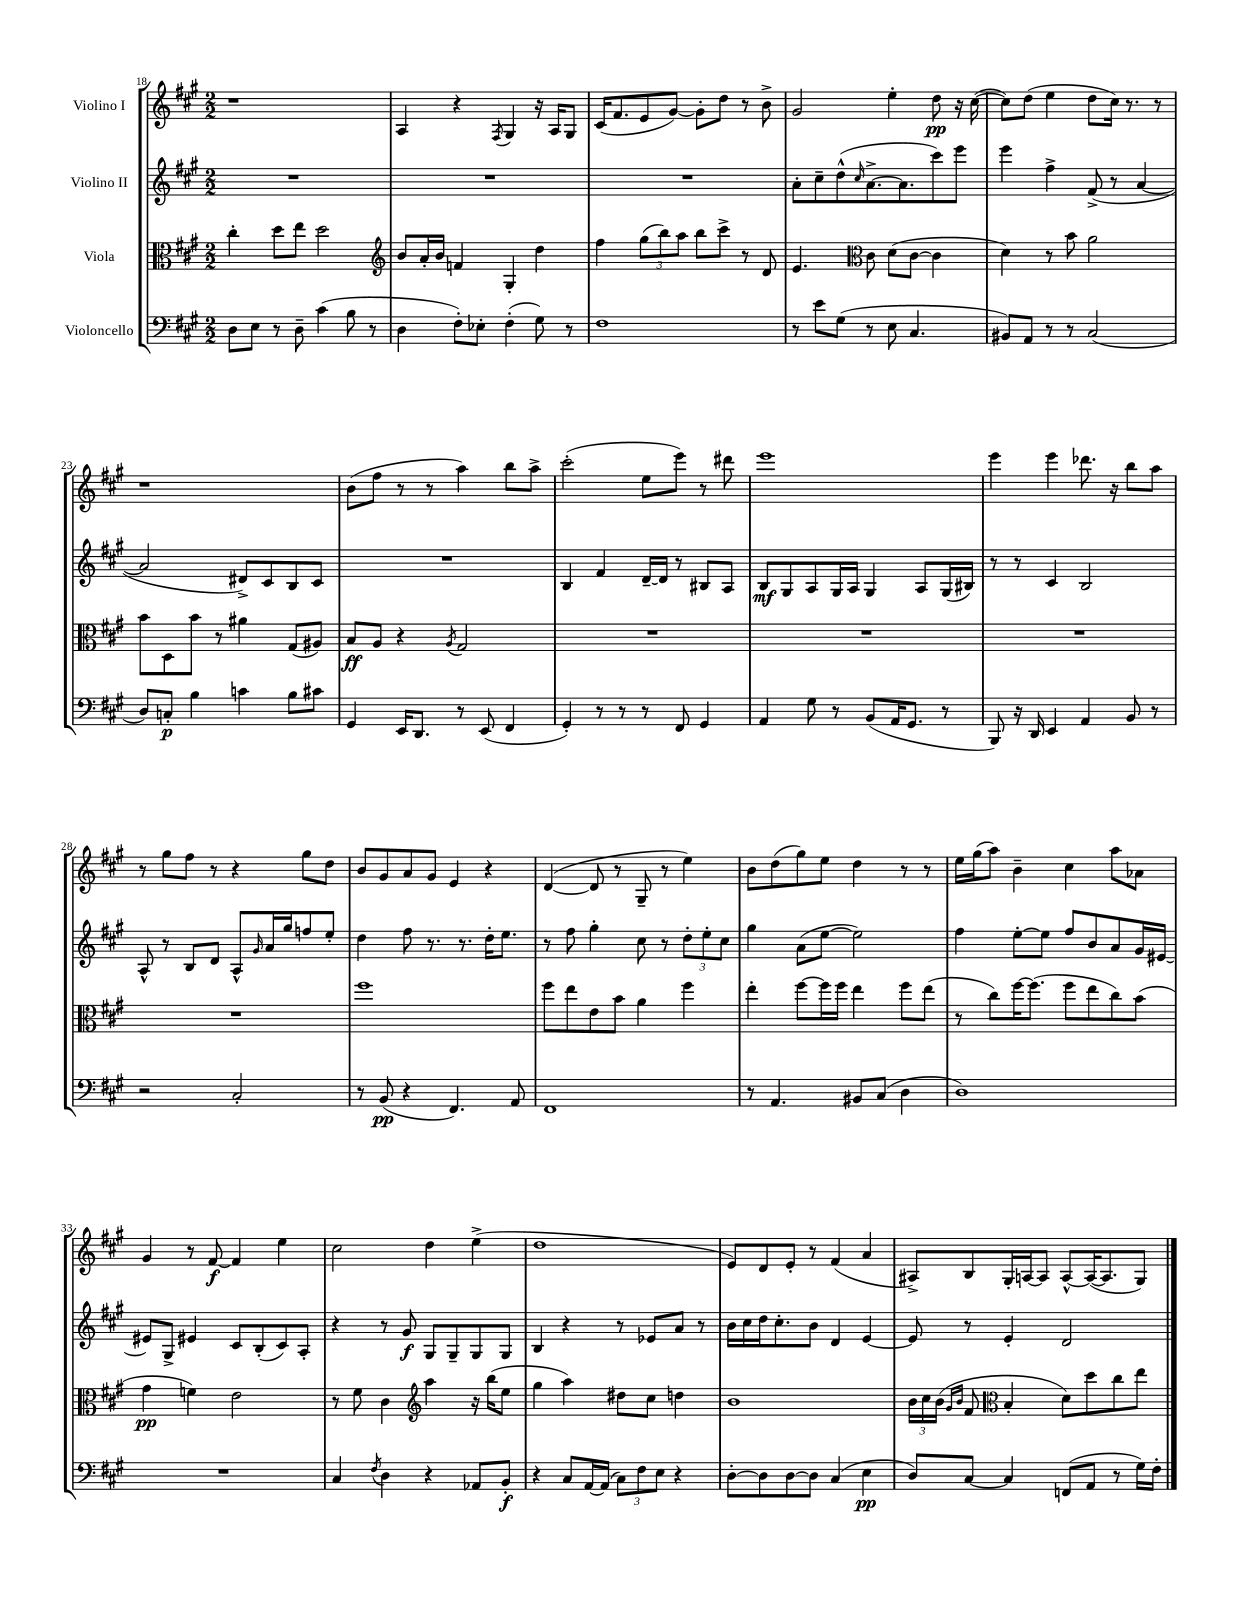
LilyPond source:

<<
\new StaffGroup <<
\new Staff = "s0" \with { instrumentName = "Violino I" } {
    \clef treble \key a \major \numericTimeSignature \time 2/2
    r1 |
    a4 r4 \acciaccatura { fis8 } gis4 r16 a16 gis8 |
    cis'16( fis'8. e'8 gis'8~) gis'8-. d''8 r8 b'8-> |
    gis'2 e''4-. d''8\pp r16 cis''16~( |
    cis''8) d''8( e''4 d''8 cis''16) r8. r8 |
    r1 |
    b'8( fis''8 r8 r8 a''4) b''8 a''8-> |
    cis'''2-.( e''8 e'''8) r8 dis'''8 |
    e'''1 |
    e'''4 e'''4 des'''8. r16 b''8 a''8 |
    r8 gis''8 fis''8 r8 r4 gis''8 d''8 |
    b'8 gis'8 a'8 gis'8 e'4 r4 |
    d'4~( d'8 r8 gis8-- r8 e''4) |
    b'8 d''8( gis''8) e''8 d''4 r8 r8 |
    e''16 gis''16( a''8) b'4-- cis''4 a''8 aes'8 |
    gis'4 r8 fis'8~\f fis'4 e''4 |
    cis''2 d''4 e''4->( |
    d''1 |
    e'8) d'8 e'8-. r8 fis'4( a'4 |
    ais8->) b8 gis16-. a16~ a8 a8~-^ a16~( a8. gis8) \bar "|." |
}
\new Staff = "s1" \with { instrumentName = "Violino II" } {
    \clef treble \key a \major \numericTimeSignature \time 2/2
    R1 |
    R1 |
    R1 |
    a'8-. cis''8-- d''8-^( \grace { cis''16 } a'8.~-> a'8. cis'''8) e'''8 |
    e'''4 fis''4-> fis'8->( r8 a'4~ |
    a'2 dis'8->) cis'8 b8 cis'8 |
    R1 |
    b4 fis'4 d'16~-- d'16 r8 bis8 a8 |
    b8\mf gis8 a8 gis16 a16 gis4 a8 gis16( bis16) |
    r8 r8 cis'4 b2 |
    a8-^ r8 b8 d'8 a8-^ \grace { gis'16 } a'16 gis''16 f''8 e''8-. |
    d''4 fis''8 r8. r8. d''16-. e''8. |
    r8 fis''8 gis''4-. cis''8 r8 \tuplet 3/2 { d''8-. e''8-. cis''8 } |
    gis''4 a'8( e''8~ e''2) |
    fis''4 e''8~-. e''8 fis''8 b'8 a'8 gis'16 eis'16~ |
    eis'8 gis8-> eis'4 cis'8 b8-.( cis'8) a8-. |
    r4 r8 gis'8\f gis8 gis8-- gis8 gis8 |
    b4 r4 r8 ees'8 a'8 r8 |
    b'16 cis''16 d''16 cis''8.-. b'8 d'4 e'4~ |
    e'8 r8 e'4-. d'2 \bar "|." |
}
\new Staff = "s2" \with { instrumentName = "Viola" } {
    \clef alto \key a \major \numericTimeSignature \time 2/2
    cis''4-. d''8 e''8 d''2 |
    \clef treble b'8 a'16-. b'16 f'4 gis4-. d''4 |
    fis''4 \tuplet 3/2 { gis''8( b''8) a''8 } b''8 cis'''8-> r8 d'8 |
    e'4. \clef alto cis'8 d'8( cis'8~ cis'4 |
    d'4) r8 b'8 a'2 |
    b'8 d8 b'8 r8 ais'4 gis8( ais8) |
    b8\ff a8 r4 \acciaccatura { a8 } gis2 |
    R1 |
    R1 |
    R1 |
    R1 |
    fis''1 |
    fis''8 e''8 e'8 b'8 a'4 fis''4 |
    e''4-. fis''8~ fis''16 fis''16 e''4 fis''8 e''8( |
    r8 cis''8) fis''16~ fis''8.( fis''8 e''8 cis''8) b'8( |
    gis'4\pp f'4) e'2 |
    r8 fis'8 cis'4 \clef treble a''4 r16 b''16( e''8 |
    gis''4 a''4) dis''8 cis''8 d''4 |
    b'1 |
    \tuplet 3/2 { b'16 cis''16 b'16( } \grace { gis'16 b'16 } fis'8 \clef alto b4-. d'8) d''8 cis''8 e''8 \bar "|." |
}
\new Staff = "s3" \with { instrumentName = "Violoncello" } {
    \clef bass \key a \major \numericTimeSignature \time 2/2
    d8 e8 r8 d8-- cis'4( b8 r8 |
    d4 fis8-.) ees8-. fis4-.( gis8) r8 |
    fis1 |
    r8 e'8 gis8( r8 e8 cis4. |
    bis,8) a,8 r8 r8 cis2( |
    d8) c8-.\p b4 c'4 b8 cis'8 |
    gis,4 e,16 d,8. r8 e,8( fis,4 |
    gis,4-.) r8 r8 r8 fis,8 gis,4 |
    a,4 gis8 r8 b,8( a,16 gis,8. r8 |
    b,,8) r16 d,16 e,4 a,4 b,8 r8 |
    r2 cis2-. |
    r8 b,8\pp( r4 fis,4.) a,8 |
    fis,1 |
    r8 a,4. bis,8 cis8( d4 |
    d1) |
    R1 |
    cis4 \acciaccatura { fis8 } d4 r4 aes,8 b,8-.\f |
    r4 cis8 a,16~ a,16( \tuplet 3/2 { cis8) fis8 e8 } r4 |
    d8~-. d8 d8~ d8 cis4( e4\pp |
    d8) cis8~ cis4 f,8( a,8 r8 gis16) fis16-. \bar "|." |
}
>>
>>
\layout { \context { \Score currentBarNumber = #18 } }
